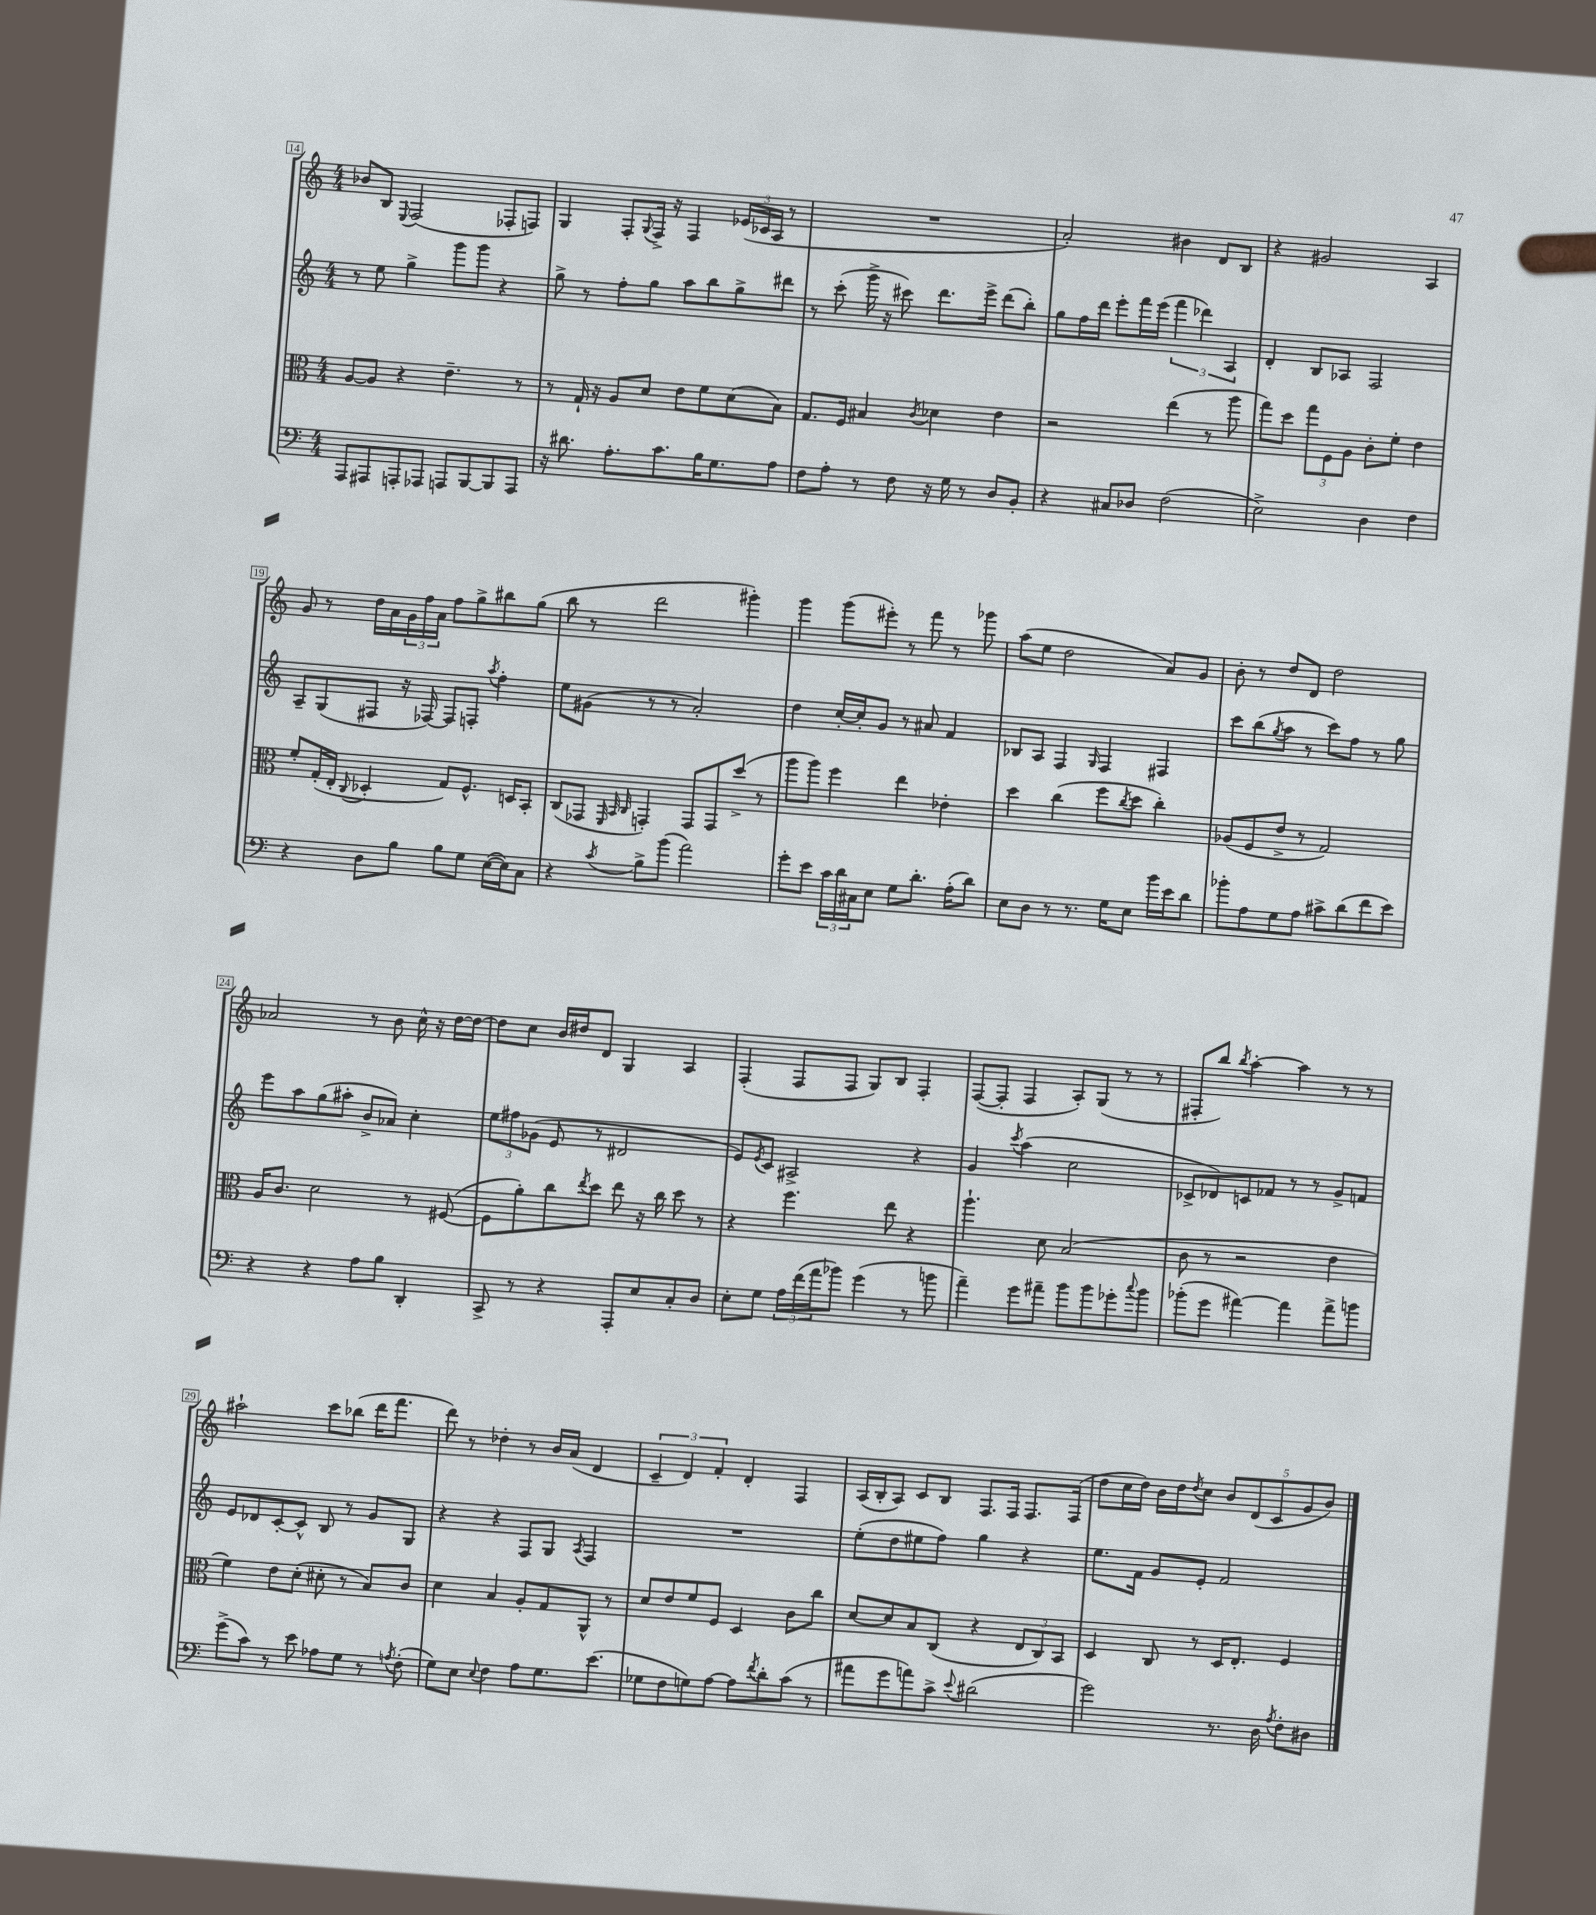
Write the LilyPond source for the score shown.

<<
\new StaffGroup <<
\new Staff = "s0" {
    \clef treble \key c \major \numericTimeSignature \time 4/4
    bes'8 b8 \appoggiatura { e8 } f2( fes8-. f8) |
    g4 f8-. \appoggiatura { g8 } f16-> r16 f4 \tuplet 3/2 { ees'16( ces'16 a16 } r8 |
    R1 |
    a'2-.) bis'4 d'8 b8 |
    r4 gis'2 a4 |
    g'8 r8 d''16 a'16 \tuplet 3/2 { g'16 f''16 a'16 } f''8 g''8-> bis''8 g''8( |
    b''8 r8 d'''2 gis'''4-.) |
    g'''4 g'''8( eis'''8-.) r8 f'''8 r8 ges'''8 |
    a''8( e''8 d''2 a'8) g'8 |
    b'8-. r8 d''8 d'8 d''2 |
    aes'2 r8 b'8 c''16-^ r16 d''16~ d''16~ |
    d''8 c''8 b'16 dis''16 d'8 g4 a4 |
    f4-.( f8 f8 g8) b8 f4-. |
    f8~( f8-. f4 a8-.) g8( r8 r8 |
    fis8-. b''8) \acciaccatura { b''8 } a''4~-. a''4 r8 r8 |
    ais''2-! c'''8 bes''8( d'''16 f'''8. |
    d'''8) r8 des''4-. r8 b'16 a'16( d'4 |
    \tuplet 3/2 { c'4-- d'4) f'4-. } d'4-. f4 |
    a16( b16-. a8) c'8 b8 f8. f16 f8. f16( |
    d''8 c''16 d''16) b'16 d''16 \acciaccatura { d''8 } c''8 \tuplet 5/4 { b'8 d'8( c'8 g'8 b'8) } \bar "|." |
}
\new Staff = "s1" {
    \clef treble \key c \major \numericTimeSignature \time 4/4
    r8 e''8 g''4-> g'''8 g'''8 r4 |
    g''8-> r8 f''8-. g''8 a''8 b''8 g''8-> dis'''8 |
    r8 c'''8-.( g'''16-> r16 cis'''8) d'''8. e'''16-> d'''8( b''8-.) |
    g''8 f''16 d'''16 e'''8-. f'''16 e'''16( \tuplet 3/2 { f'''4 des'''4) a4 } |
    d'4-. b8 aes8 f2 |
    a8-- g8( fis8 r16 fes16~) fes8 f8-. \acciaccatura { a''8 } f''4-. |
    e''8 gis'8( r8 r8 a'2-.) |
    d''4 c''16~-. c''16-. g'8 r8 ais'8 f'4 |
    bes8 a8 f4 \grace { g16 } f4 fis4 |
    c'''8 b''8( \acciaccatura { g''8 } a''8 r8 c'''8) f''8 r8 g''8 |
    e'''8 a''8 g''8( ais''8-. b'8-> aes'8) c''4-. |
    \tuplet 3/2 { e''8 fis''8 ges'8( } e'8 r8 dis'2 |
    e'8) \acciaccatura { e'8 } c'8 ais2-> r4 |
    g'4 \acciaccatura { c'''8 } a''4( c''2 |
    ces'8-> des'8) c'8 fes'8 r8 r8 g'8-> f'8 |
    e'8 des'8 c'8~-. c'8-^ b8 r8 g'8 g8 |
    r4 r4 f8 g8 \acciaccatura { a8 } f4 |
    R1 |
    e''8-.( d''8 eis''8 f''8) g''4 r4 |
    e''8. f'16 g'8 e'8-. f'2 \bar "|." |
}
\new Staff = "s2" {
    \clef alto \key c \major \numericTimeSignature \time 4/4
    a8~ a8 r4 e'4.-- r8 |
    r8 g16-! r16 a8 d'8 e'8 f'8 d'8( b8) |
    g8. f16 bis4 \acciaccatura { c'8 } des'4 e'4 |
    r2 e''4( r8 a''8 |
    g''8) d''8 \tuplet 3/2 { g''8 f8 a8 } c'8-. f'8-. e'4 |
    f'8-. g16-.( e16-. \appoggiatura { c8 } des4-. g8) f8.-^ d16 b,8-. |
    c8( ges,8 \grace { f,32 b,32 c32 } g,4-.) g,8 g,8 d''8->( r8 |
    a''8 a''8) f''4 e''4 ees'4-. |
    d''4 c''4( f''8 \acciaccatura { c''8 } d''8 c''4-.) |
    aes8( f8 e'8-> r8 g2) |
    a16 c'8. d'2 r8 fis8~( |
    fis8 a'8-.) c''8 \acciaccatura { e''8 } d''8 e''8 r16 c''16 d''8 r8 |
    r4 f''4. e''8 r4 |
    a''4.-! d'8 b2( |
    c'8 r8 r2 e'4 |
    f'4) e'8 d'8-.( dis'8-. r8 b8) c'8 |
    d'4 b4 a8-. g8 a,8-^ r8 |
    d'8 e'8 f'8 f8 d4 c'8 c''8 |
    d'8~ d'8 b8 c8( r4 \tuplet 3/2 { e8 c8) b,8 } |
    d4 c8 r8 d16 e8.-. f4 \bar "|." |
}
\new Staff = "s3" {
    \clef bass \key c \major \numericTimeSignature \time 4/4
    a,,8 ais,,8 a,,8-. aes,,8 a,,8 b,,8~ b,,8 a,,8 |
    r16 dis'8. a8.-. c'8. b16 g8. a8 |
    f8 a8-. r8 f8 r16 g16 r8 d8 b,8-. |
    r4 cis8 des8 f2( |
    e2->) d4 f4 |
    r4 d8 b8 b8 g8 e16~( e16) c8 |
    r4 \acciaccatura { c'8 } b8-> b'8( a'2) |
    g'8-. e'8 \tuplet 3/2 { c'16 d'16 cis16 } e8 g8 d'8.-. a16-.( d'8) |
    e8 d8 r8 r8. g16 e8 b'16 e'16 d'8 |
    bes'8-. a8 g8 a8 cis'8-> d'8( f'8 e'8) |
    r4 r4 a8 b8 d,4-. |
    c,8-> r8 r4 a,,8-. e8 c8-. d8 |
    e8-. g8 \tuplet 3/2 { a16 f'16( a'16 } bes'8) g'4( r8 b'8 |
    a'4--) g'8 ais'8-- b'8 b'8 ges'8-. \appoggiatura { c''8 } b'8 |
    bes'8-.( g'8 ais'4~) ais'4 ais'8-> b'8 |
    g'8->( c'8) r8 e'8 aes8 g8 r8 \acciaccatura { a8 } f8-.( |
    g8) e8 \appoggiatura { e8 } f4 a8 g8. e'8.( |
    ges8 f8 g8) a8~ a8 \acciaccatura { f'8 } d'8-. c'8( r8 |
    ais'8 g'8 a'8) c'8-> \appoggiatura { e'8 } dis'2( |
    g'2) r8. d16 \acciaccatura { a8 } f8-. dis8 \bar "|." |
}
>>
>>
\layout { \context { \Score currentBarNumber = #14 \override BarNumber.stencil = #(make-stencil-boxer 0.1 0.3 ly:text-interface::print) } }
